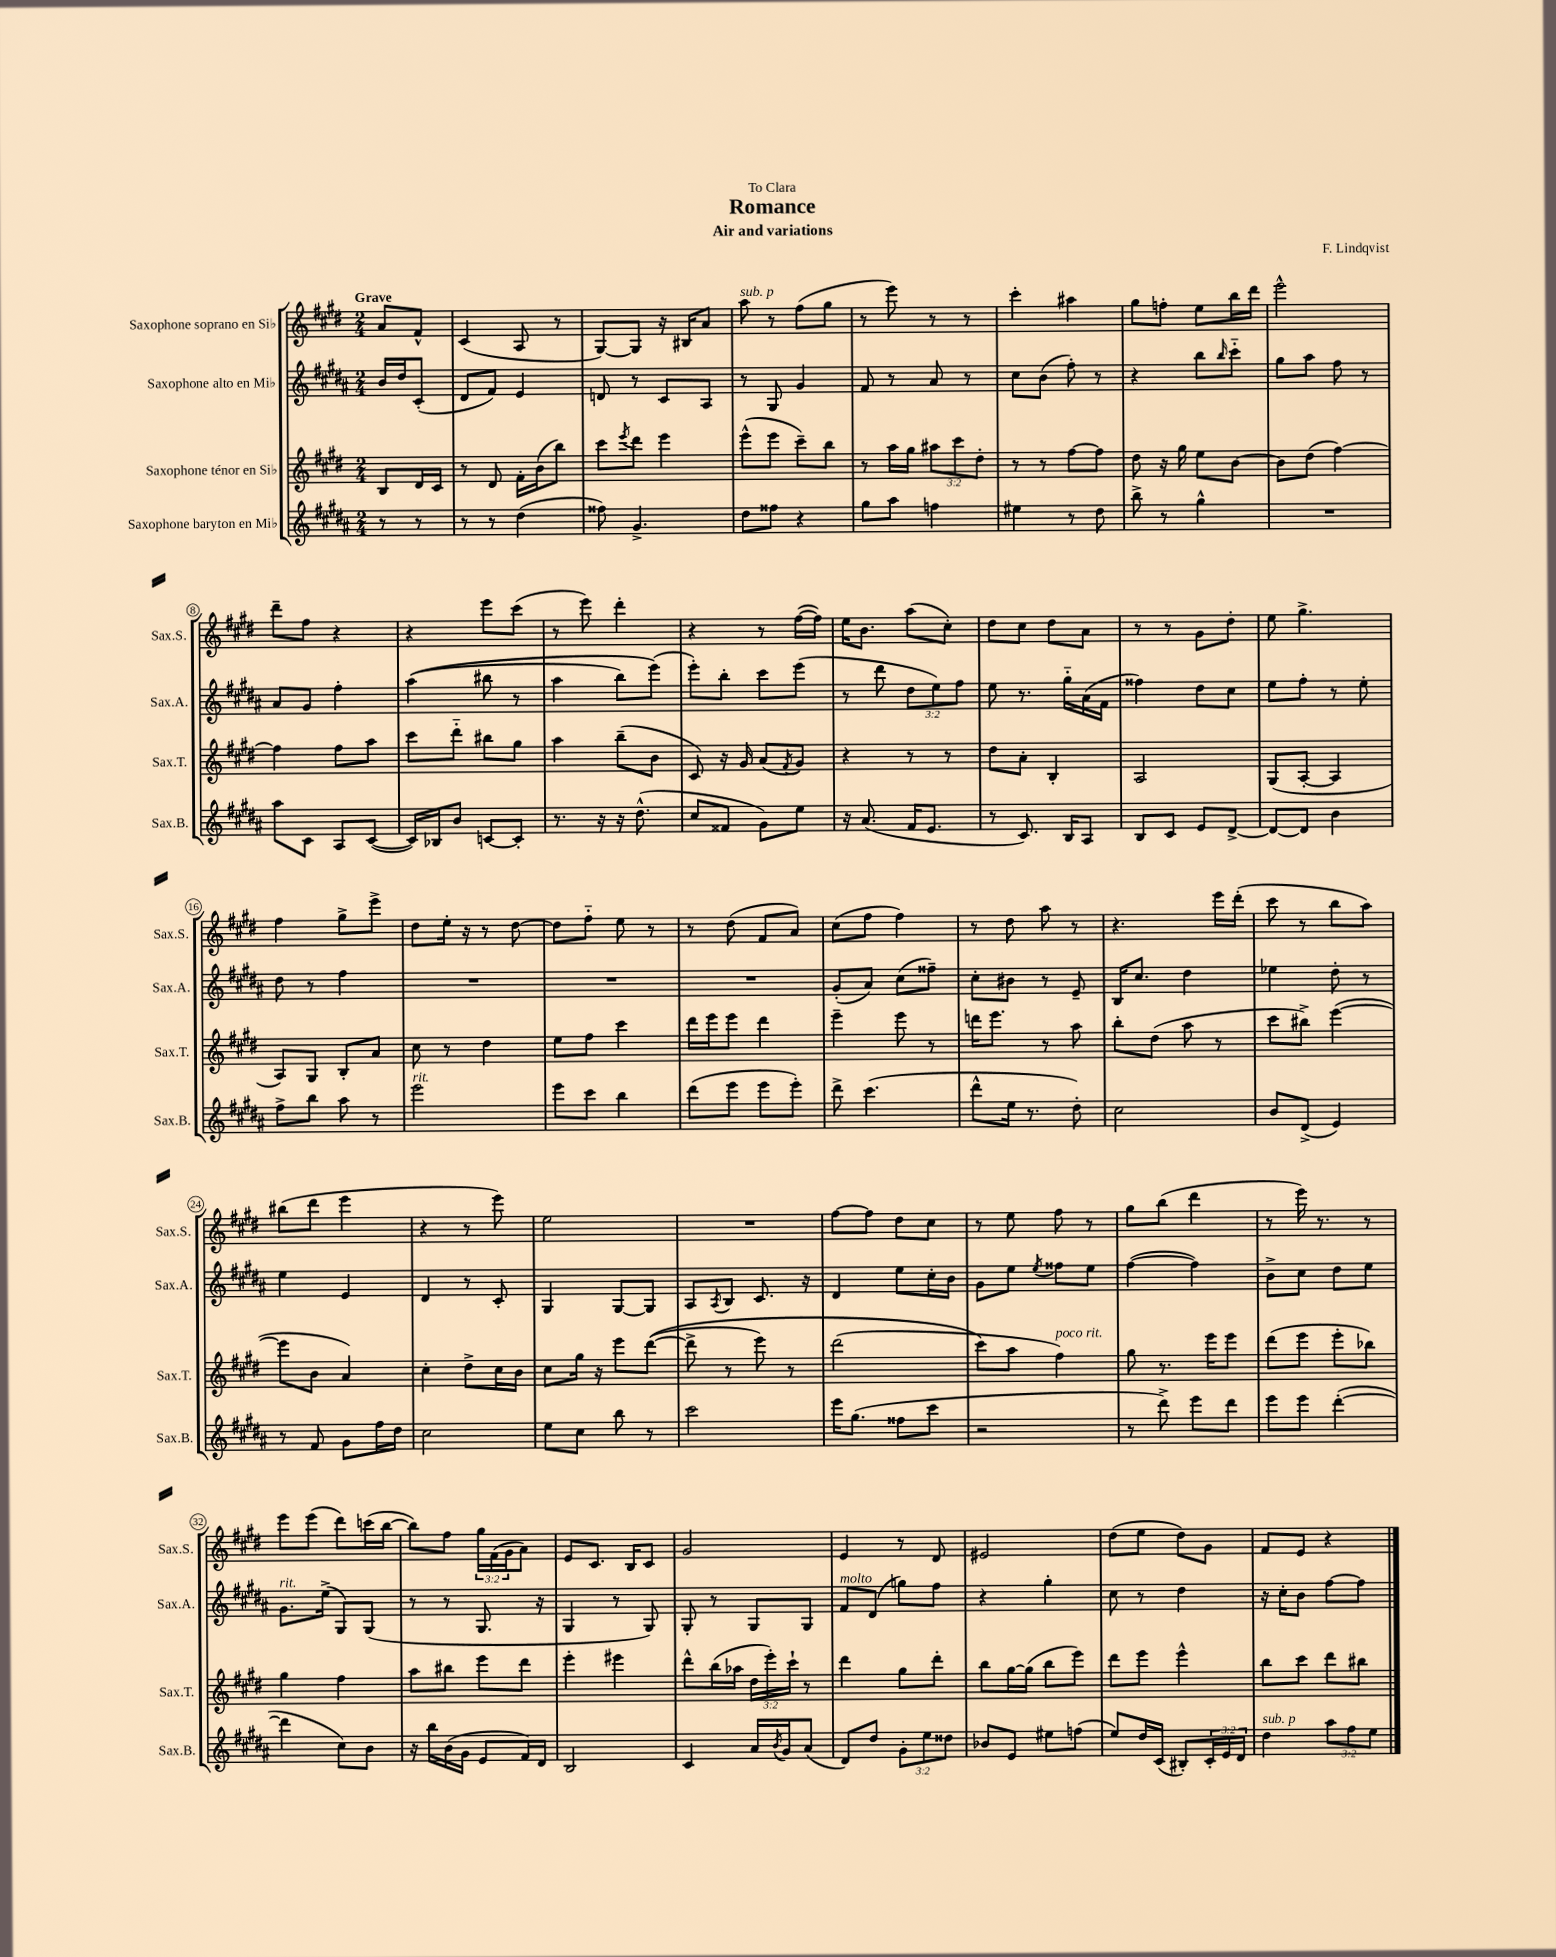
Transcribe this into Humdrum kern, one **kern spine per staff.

**kern	**kern	**kern	**kern
*part4	*part3	*part2	*part1
*staff4	*staff3	*staff2	*staff1
*I"Saxophone baryton en Mi♭	*I"Saxophone ténor en Si♭	*I"Saxophone alto en Mi♭	*I"Saxophone soprano en Si♭
*I'Sax.B.	*I'Sax.T.	*I'Sax.A.	*I'Sax.S.
*clefG2	*clefG2	*clefG2	*clefG2
*k[f#c#g#d#a#]	*k[f#c#g#d#]	*k[f#c#g#d#a#]	*k[f#c#g#d#]
*M2/4	*M2/4	*M2/4	*M2/4
=	=	=	=
!	!	!	!LO:TX:a:B:t=Grave
8r	8B/L	16b/LL	8a/L
.	.	16dd#/J	.
8r	16d#/L	(8c#'/J	8f#^^/J
.	16c#/JJ	.	.
=1	=1	=1	=1
8r	8r	8d#/L	(4c#/
8r	8d#/	8f#/J)	.
(4dd#\	16f#'\LL	4e/	8A/
.	(16b\J	.	.
.	8bb\J)	.	8r
=2	=2	=2	=2
8ff##X\)	8ccc#\L	8dn/	[8G#/L)
.	8qeee/	.	.
4.g#^/	8ddd#\J	8r	8G#/J]
.	4eee\	8c#/L	16r
.	.	.	16B#X/KL
.	.	8A#/J	8a/J
=3	=3	=3	=3
!	!	!	!LO:TX:a:i:t=sub. p
8dd#\L	(8eee^^\L	8r	8aa\
8ff##X\J	8eee\J	8G#/	8r
4r	8ccc#~\L)	4g#/	(8ff#\L
.	8bb\J	.	8gg#\J
=4	=4	=4	=4
8gg#\L	8r	8f#/	8r
8aa#\J	16aa\LL	8r	8eee\)
.	16gg#\JJ	.	.
4ffn\	12aa#X\L	8a#/	8r
.	12ccc#\	.	.
.	.	8r	8r
.	12dd#'\J	.	.
=5	=5	=5	=5
4ee#X\	8r	8cc#\L	4ccc#'\
.	8r	(8b\J	.
8r	[8ff#\L	8ff#'\)	4aa#X\
8dd#\	8ff#\J]	8r	.
=6	=6	=6	=6
8bb^\	8dd#\	4r	8gg#\L
8r	16r	.	8ffn'\J
.	16gg#\	.	.
4gg#^^\	8ee\L	8bb\L	8ee\L
.	.	16qqbb/	.
.	[8b\J	8ccc#\J	16bb\L
.	.	.	16ddd#\JJ
=7	=7	=7	=7
2r	8b\L]	8gg#\L	2eee^^\
.	(8dd#\J	8aa#\J	.
.	[4ff#\)	8ff#\	.
.	.	8r	.
!!LO:LB:g=z
=8	=8	=8	=8
8aa#\L	4ff#\]	8a#/L	8ddd#~\L
8c#\J	.	8g#/J	8ff#\J
8A#/L	8ff#\L	4ff#'\	4r
([8c#/J	8aa\J	.	.
=9	=9	=9	=9
16c#/LL])	8ccc#\L	((4aa#\	4r
16B-X/J	.	.	.
8b/J	8ddd#\J	.	.
[8cn/L	8bb#X\L	8bb#X\	8eee\L
8c'/J]	8gg#\J	8r	(8ccc#\J
=10	=10	=10	=10
8.r	4aa\	4aa#\	8r
.	.	.	8eee\)
16r	.	.	.
16r	(8bb~\L	8bb\L)	4ddd#'\
(8.dd#^^\	.	.	.
.	8b\J	(8eee\J)	.
=11	=11	=11	=11
8cc#/L	8c#/)	8eee'\L)	4r
8f##X/J	16r	8bb'\J	.
.	16g#/	.	.
8g#\L)	(8a/L	8ccc#\L	8r
.	8qf#/	.	.
8ee\J	8g#/J)	(8eee\J	([16ff#\LL
.	.	.	16ff#\JJ])
=12	=12	=12	=12
16r	4r	8r	16ee\KL
(8.a#/	.	.	8.b\J
.	.	8ddd#\	.
16f#/KL	8r	12dd#\L	(8aa\L
8.e/J	.	.	.
.	.	12ee\)	.
.	8r	.	8cc#'\J)
.	.	12ff#\J	.
=13	=13	=13	=13
8r	8dd#\L	8ee\	8dd#\L
8.c#/)	8a'\J	8.r	8cc#\J
.	4B'/	.	8dd#\L
16B/KL	.	16gg#\LL	.
8A#/J	.	(16a#\	8a\J
.	.	16f#\JJ	.
=14	=14	=14	=14
8B/L	2A/	4ff##X\)	8r
8c#/J	.	.	8r
8e/L	.	8dd#\L	8g#\L
[8d#^/J	.	8cc#\J	8dd#'\J
=15	=15	=15	=15
8d#/L_	(8G#/L	8ee\L	8ee\
8d#/J]	[8A'/J	8ff#'\J	4.gg#^\
4b\	4A/]	8r	.
.	.	8ee'\	.
!!LO:LB:g=z
=16	=16	=16	=16
8ff#^\L	8A/L)	8dd#\	4ff#\
8bb\J	8G#/J	8r	.
8aa#\	8B'/L	4ff#\	8gg#^\L
8r	8a/J	.	8eee^\J
=17	=17	=17	=17
!LO:TX:a:i:t=rit.	!	!	!
2eee\	8cc#\	2r	8dd#\L
.	8r	.	16ee'\Jk
.	.	.	16r
.	4dd#\	.	8r
.	.	.	[8dd#\
=18	=18	=18	=18
8eee\L	8ee\L	2r	8dd#\L]
8ccc#\J	8ff#\J	.	8ff#\J
4bb\	4ccc#\	.	8ee\
.	.	.	8r
=19	=19	=19	=19
(8ddd#\L	16ddd#\LL	2r	8r
.	16eee\J	.	.
8eee\J	8eee\J	.	(8dd#\
8eee\L	4ddd#\	.	8f#/L
8eee'\J)	.	.	8a/J)
=20	=20	=20	=20
8ddd#^\	4eee~\	(8g#'/L	(8cc#\L
(4.ccc#\	.	8a#/J)	8ff#\J
.	8eee\	(8cc#\L	4ff#\)
.	8r	8ff##X~\J)	.
=21	=21	=21	=21
8ddd#^^\L	16dddn\KL	8cc#'\L	8r
.	8.eee\J	.	.
16ee\Jk	.	8b#X\J	8dd#\
8.r	.	.	.
.	8r	8r	8aa\
8dd#'\)	8aa\	8e~/	8r
=22	=22	=22	=22
2cc#\	8bb'\L	16B/KL	4.r
.	.	8.cc#/J	.
.	(8dd#\J	.	.
.	8aa\	4dd#\	.
.	8r	.	16eee\LL
.	.	.	(16ddd#'\JJ
=23	=23	=23	=23
8b/L	8ccc#\L	4ee-X\	8ccc#\
(8d#^/J	8bb#X^\J)	.	8r
4e/)	([4eee\	8dd#'\	8bb\L
.	.	8r	8aa\J)
!!LO:LB:g=z
=24	=24	=24	=24
8r	8eee\L]	4ee\	(8bb#X\L
8f#/	8b\J	.	8ddd#\J
8g#\L	4a/)	4e/	4eee\
16ff#\L	.	.	.
16dd#\JJ	.	.	.
=25	=25	=25	=25
2cc#\	4cc#'\	4d#/	4r
.	8dd#^\L	8r	8r
.	16cc#\L	8c#'/	8eee\)
.	16b\JJ	.	.
=26	=26	=26	=26
8ee\L	8cc#\L	4G#/	2ee\
8cc#\J	16gg#\Jk	.	.
.	16r	.	.
8bb\	8eee\L	[8G#/L	.
8r	(([8ddd#\J	8G#/J]	.
=27	=27	=27	=27
2ccc#\	8ddd#^\]	8A#/L	2r
.	.	8qA#/	.
.	8r	8B/J	.
.	8eee\)	8.c#/	.
.	8r	.	.
.	.	16r	.
=28	=28	=28	=28
16eee\KL	(2ddd#\	4d#/	[8ff#\L
(8.gg#\J	.	.	.
.	.	.	8ff#\J]
8ff##X\L	.	8ee\L	8dd#\L
8ccc#\J	.	16cc#'\L	8cc#\J
.	.	16b\JJ	.
=29	=29	=29	=29
2r	8ccc#\L)	8g#\L	8r
.	8aa\J	8ee\J	8ee\
.	.	8qee/	.
!	!LO:TX:a:i:t=poco rit.	!	!
.	4ff#\)	8ff##X\L	8ff#\
.	.	8ee\J	8r
=30	=30	=30	=30
8r	8gg#\	([4ff#\	8gg#\L
8ddd#^\)	8.r	.	(8bb\J
8eee\L	.	4ff#\])	4ddd#\
.	16eee\KL	.	.
8ddd#\J	8eee\J	.	.
=31	=31	=31	=31
8eee\L	(8ddd#\L	8b^\L	8r
8eee\J	8eee\J	8cc#\J	16eee\)
.	.	.	8.r
([4ddd#'\	8eee'\L	8dd#\L	.
.	8bb-X\J)	8ee\J	8r
!!LO:LB:g=z
=32	=32	=32	=32
!	!	!LO:TX:a:i:t=rit.	!
4ddd#\]	4gg#\	8.g#\L	8eee\L
.	.	.	(8eee\J
.	.	(16ee^\Jk	.
8cc#\L)	4ff#\	8G#/L)	8ddd#\L)
8b\J	.	(8G#/J	(16cccn\L
.	.	.	[16bb\JJ
=33	=33	=33	=33
16r	8aa\L	8r	8bb\L])
16bb\LL	.	.	.
(16b\	8bb#X\J	8r	8ff#\J
16g#\JJ	.	.	.
8e/L	8eee\L	8.G#/	24gg#\LL
.	.	.	(24f#\
.	.	.	24g#\J
16f#/L)	8ddd#\J	.	8a\J)
16d#/JJ	.	16r	.
=34	=34	=34	=34
2B/	4eee'\	4G#/	8e/L
.	.	.	8.c#/J
.	4eee#X\	8r	.
.	.	.	16B/KL
.	.	8G#/)	8c#/J
=35	=35	=35	=35
4c#/	8ddd#^^\L	8G#'/	2g#/
.	(16bb\L	8r	.
.	16aa-X\JJ	.	.
16a#/LL	24dd#\LL	8G#/L	.
.	24eee'\)	.	.
8qb/	.	.	.
16g#/J	.	.	.
.	24ccc#`\JJ	.	.
(8a#/J	8r	8G#/J	.
=36	=36	=36	=36
!	!	!LO:TX:a:i:t=molto	!
8d#/L)	4ddd#\	8f#/L	4e/
8dd#/J	.	(8d#/J	.
12g#'\L	8gg#\L	8ggn\L)	8r
12ee\	.	.	.
.	8ddd#'\J	8ff#\J	8d#/
12dd##X\J	.	.	.
=37	=37	=37	=37
8b-X/L	8bb\L	4r	2e#X/
8e/J	[16gg#\L	.	.
.	(16gg#\JJ]	.	.
8ee#X\L	8bb\L	4gg#'\	.
(8ffn\J	8eee\J)	.	.
=38	=38	=38	=38
8ee/L)	8ddd#\L	8cc#\	(8dd#\L
16dd#/L	8eee\J	8r	8ee\J
(16c#/JJ	.	.	.
8B#X'/L)	4eee^^\	4dd#\	8dd#\L)
24c#'/L	.	.	8g#\J
24e/	.	.	.
24d#/JJ	.	.	.
=39	=39	=39	=39
!LO:TX:a:i:t=sub. p	!	!	!
4dd#\	8bb\L	16r	8f#/L
.	.	16cc#'\KL	.
.	8ccc#\J	8b\J	8e/J
12aa#\L	8ddd#\L	[8ff#\L	4r
12ff#\	.	.	.
.	8bb#X\J	8ff#\J]	.
12ee\J	.	.	.
==	==	==	==
*-	*-	*-	*-
